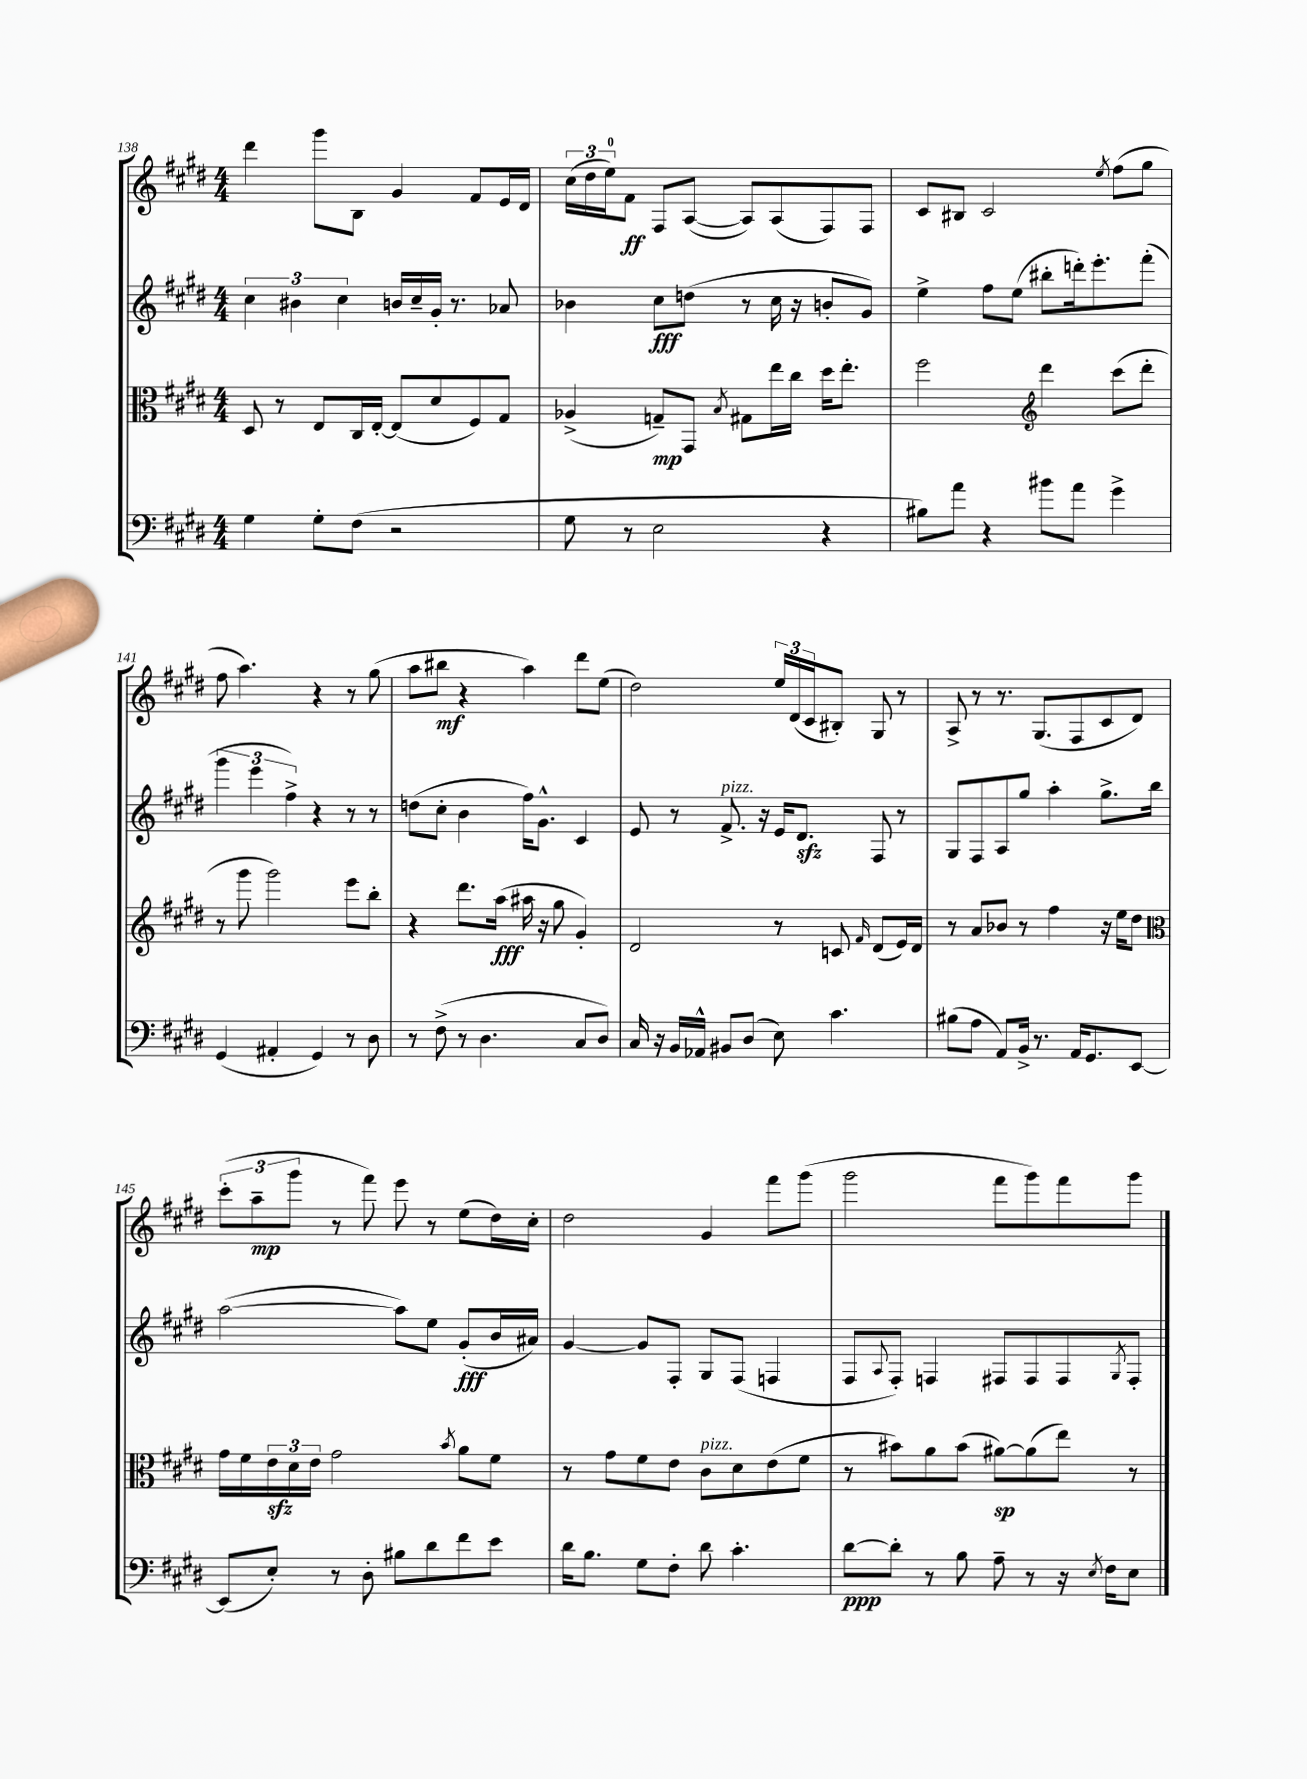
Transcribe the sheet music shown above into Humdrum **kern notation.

**kern	**dynam	**kern	**dynam	**kern	**dynam	**kern	**dynam
*part4	*part4	*part3	*part3	*part2	*part2	*part1	*part1
*staff4	*staff4	*staff3	*staff3	*staff2	*staff2	*staff1	*staff1
*clefF4	*	*clefC3	*	*clefG2	*	*clefG2	*
*k[f#c#g#d#]	*	*k[f#c#g#d#]	*	*k[f#c#g#d#]	*	*k[f#c#g#d#]	*
*M4/4	*	*M4/4	*	*M4/4	*	*M4/4	*
=138	=138	=138	=138	=138	=138	=138	=138
4G#\	.	8D#/	.	6cc#\	.	4ddd#\	.
.	.	8r	.	.	.	.	.
.	.	.	.	6b#X\	.	.	.
8G#'\L	.	8E/L	.	.	.	8ggg#\L	.
.	.	.	.	6cc#\	.	.	.
(8F#\J	.	16C#/L	.	.	.	8B\J	.
.	.	[16E'/JJ	.	.	.	.	.
2r	.	(8E/L]	.	16bn/LL	.	4g#/	.
.	.	.	.	16cc#~/	.	.	.
.	.	8d#/	.	16g#'/JJ	.	.	.
.	.	.	.	8.r	.	.	.
.	.	8F#/)	.	.	.	8f#/L	.
.	.	8G#/J	.	8a-X/	.	16e/L	.
.	.	.	.	.	.	16d#/JJ	.
=139	=139	=139	=139	=139	=139	=139	=139
8G#\	.	(4A-X^/	.	4b-X\	.	(24cc#\LL	.
.	.	.	.	.	.	24dd#\	.
.	.	.	.	.	.	24ee\J)	.
8r	.	.	.	.	.	8f#\J	ff
2E\	.	8Gn~/L)	mp	8cc#\L	fff	8F#/L	.
.	.	8GG#/J	.	(8ddn\J	.	([8A/J	.
.	.	8qB/	.	.	.	.	.
.	.	8G#X\L	.	8r	.	8A/L])	.
.	.	16ee\L	.	16cc#\	.	(8A/	.
.	.	16cc#\JJ	.	16r	.	.	.
4r	.	16dd#\KL	.	8bn'/L	.	8F#/)	.
.	.	8.ee'\J	.	.	.	.	.
.	.	.	.	8g#/J)	.	8F#/J	.
=140	=140	=140	=140	=140	=140	=140	=140
8B#X\L)	.	2ff#\	.	4ee^\	.	8c#/L	.
8a\J	.	.	.	.	.	8B#X/J	.
4r	.	.	.	8ff#\L	.	2c#/	.
.	.	.	.	(8ee\J	.	.	.
*	*	*clefG2	*	*	*	*	*
8b#X\L	.	4ddd#\	.	8bb#X'\L	.	.	.
8a\J	.	.	.	16dddn'\k)	.	.	.
.	.	.	.	8.eee'\	.	.	.
.	.	.	.	.	.	8qee/	.
4g#^\	.	(8ccc#\L	.	.	.	(8ff#\L	.
.	.	8ddd#'\J	.	(8fff#'\J	.	8gg#\J	.
!!LO:LB:g=z
=141	=141	=141	=141	=141	=141	=141	=141
(4GG#/	.	8r	.	6ggg#\	.	8ff#\	.
.	.	8ggg#\	.	.	.	4.aa\)	.
.	.	.	.	6eee\	.	.	.
4AA#X'/	.	2ggg#\)	.	.	.	.	.
.	.	.	.	6ff#^\)	.	.	.
4GG#/)	.	.	.	4r	.	4r	.
8r	.	8eee\L	.	8r	.	8r	.
8D#\	.	8bb'\J	.	8r	.	(8gg#\	.
=142	=142	=142	=142	=142	=142	=142	=142
8r	.	4r	.	(8ddn\L	.	8aa\L	.
(8F#^\	.	.	.	8cc#'\J	.	8bb#X\J	mf
8r	.	8.ddd#\L	.	4b\	.	4r	.
4.D#\	.	.	.	.	.	.	.
.	.	(16aa\Jk	fff	.	.	.	.
.	.	16aa#X\	.	16ff#\KL)	.	4aa\)	.
.	.	16r	.	8.g#^^\J	.	.	.
.	.	8gg#\	.	.	.	.	.
8C#/L	.	4g#'/)	.	4c#/	.	8ddd#\L	.
8D#/J)	.	.	.	.	.	(8ee\J	.
=143	=143	=143	=143	=143	=143	=143	=143
16C#/	.	2d#/	.	8e/	.	2dd#\)	.
16r	.	.	.	.	.	.	.
16BB/LL	.	.	.	8r	.	.	.
16AA-X^^/JJ	.	.	.	.	.	.	.
!	!	!	!	!LO:TX:a:i:t=pizz.	!	!	!
8BB#X/L	.	.	.	8.f#^/	.	.	.
(8D#/J	.	.	.	.	.	.	.
.	.	.	.	16r	.	.	.
8E\)	.	8r	.	16e/KL	.	24ee/LL	.
.	.	.	.	.	.	(24d#/	.
.	.	.	.	8.d#zz/J	.	.	.
.	.	.	.	.	.	24c#/J	.
4.c#\	.	8cn/	.	.	.	8B#X'/J)	.
.	.	16qqf#/	.	.	.	.	.
.	.	(8d#/L	.	8F#/	.	8G#/	.
.	.	16e/L)	.	8r	.	8r	.
.	.	16d#/JJ	.	.	.	.	.
=144	=144	=144	=144	=144	=144	=144	=144
(8B#X\L	.	8r	.	8G#/L	.	8A^/	.
8A\J	.	8a/L	.	8F#/	.	8r	.
8AA/L)	.	8b-X/J	.	8A/	.	8.r	.
16BB^/Jk	.	8r	.	8gg#/J	.	.	.
8.r	.	.	.	.	.	(8.G#/L	.
.	.	4ff#\	.	4aa'\	.	.	.
16AA/KL	.	.	.	.	.	8F#/	.
8.GG#/	.	.	.	.	.	.	.
.	.	16r	.	8.gg#^\L	.	8c#/	.
.	.	16ee\KL	.	.	.	.	.
[8EE/J	.	8dd#\J	.	.	.	8d#/J)	.
.	.	.	.	16bb\Jk	.	.	.
!!LO:LB:g=z
=145	=145	=145	=145	=145	=145	=145	=145
*	*	*clefC3	*	*	*	*	*
(8EE/L]	.	16g#\LL	.	([2aa\	.	(12ccc#'\L	.
.	.	16f#\	.	.	.	.	.
.	.	.	.	.	.	12aa~\	mp
8E'/J)	.	24ezz\	.	.	.	.	.
.	.	24d#\	.	.	.	12ggg#\J	.
.	.	24e\JJ	.	.	.	.	.
8r	.	2g#\	.	.	.	8r	.
8D#'\	.	.	.	.	.	8fff#\)	.
8B#X\L	.	.	.	8aa\L])	.	8eee\	.
8d#\	.	.	.	8ee\J	.	8r	.
.	.	8qb/	.	.	.	.	.
8f#\	.	8a\L	.	(8g#'/L	fff	(8ee\L	.
8e\J	.	8f#\J	.	16b/L	.	16dd#\L)	.
.	.	.	.	16a#X/JJ)	.	16cc#'\JJ	.
=146	=146	=146	=146	=146	=146	=146	=146
16d#\KL	.	8r	.	[4g#/	.	2dd#\	.
8.B\J	.	.	.	.	.	.	.
.	.	8g#\L	.	.	.	.	.
8G#\L	.	8f#\	.	8g#/L]	.	.	.
8F#'\J	.	8e\J	.	8F#'/J	.	.	.
!	!	!LO:TX:a:i:t=pizz.	!	!	!	!	!
8d#\	.	8c#\L	.	8G#/L	.	4g#/	.
4.c#'\	.	8d#\	.	(8F#/J	.	.	.
.	.	(8e\	.	4Fn/	.	8fff#\L	.
.	.	8f#\J	.	.	.	(8ggg#\J	.
=147	=147	=147	=147	=147	=147	=147	=147
[8d#\L	ppp	8r	.	8F#/L	.	2ggg#\	.
.	.	.	.	8qqA/	.	.	.
8d#'\J]	.	8b#X\L)	.	8F#'/J)	.	.	.
8r	.	8a\	.	4Fn/	.	.	.
8B\	.	(8b#\J	.	.	.	.	.
8A~\	.	[8a#X\L)	sp	8F#X/L	.	8fff#\L	.
8r	.	(8a#\]	.	8F#/	.	8ggg#\)	.
16r	.	8ee\J)	.	8F#/	.	8fff#\	.
8qE/	.	.	.	.	.	.	.
16F#\KL	.	.	.	.	.	.	.
.	.	.	.	8qG#/	.	.	.
8E\J	.	8r	.	8F#'/J	.	8ggg#\J	.
==	==	==	==	==	==	==	==
*-	*-	*-	*-	*-	*-	*-	*-
